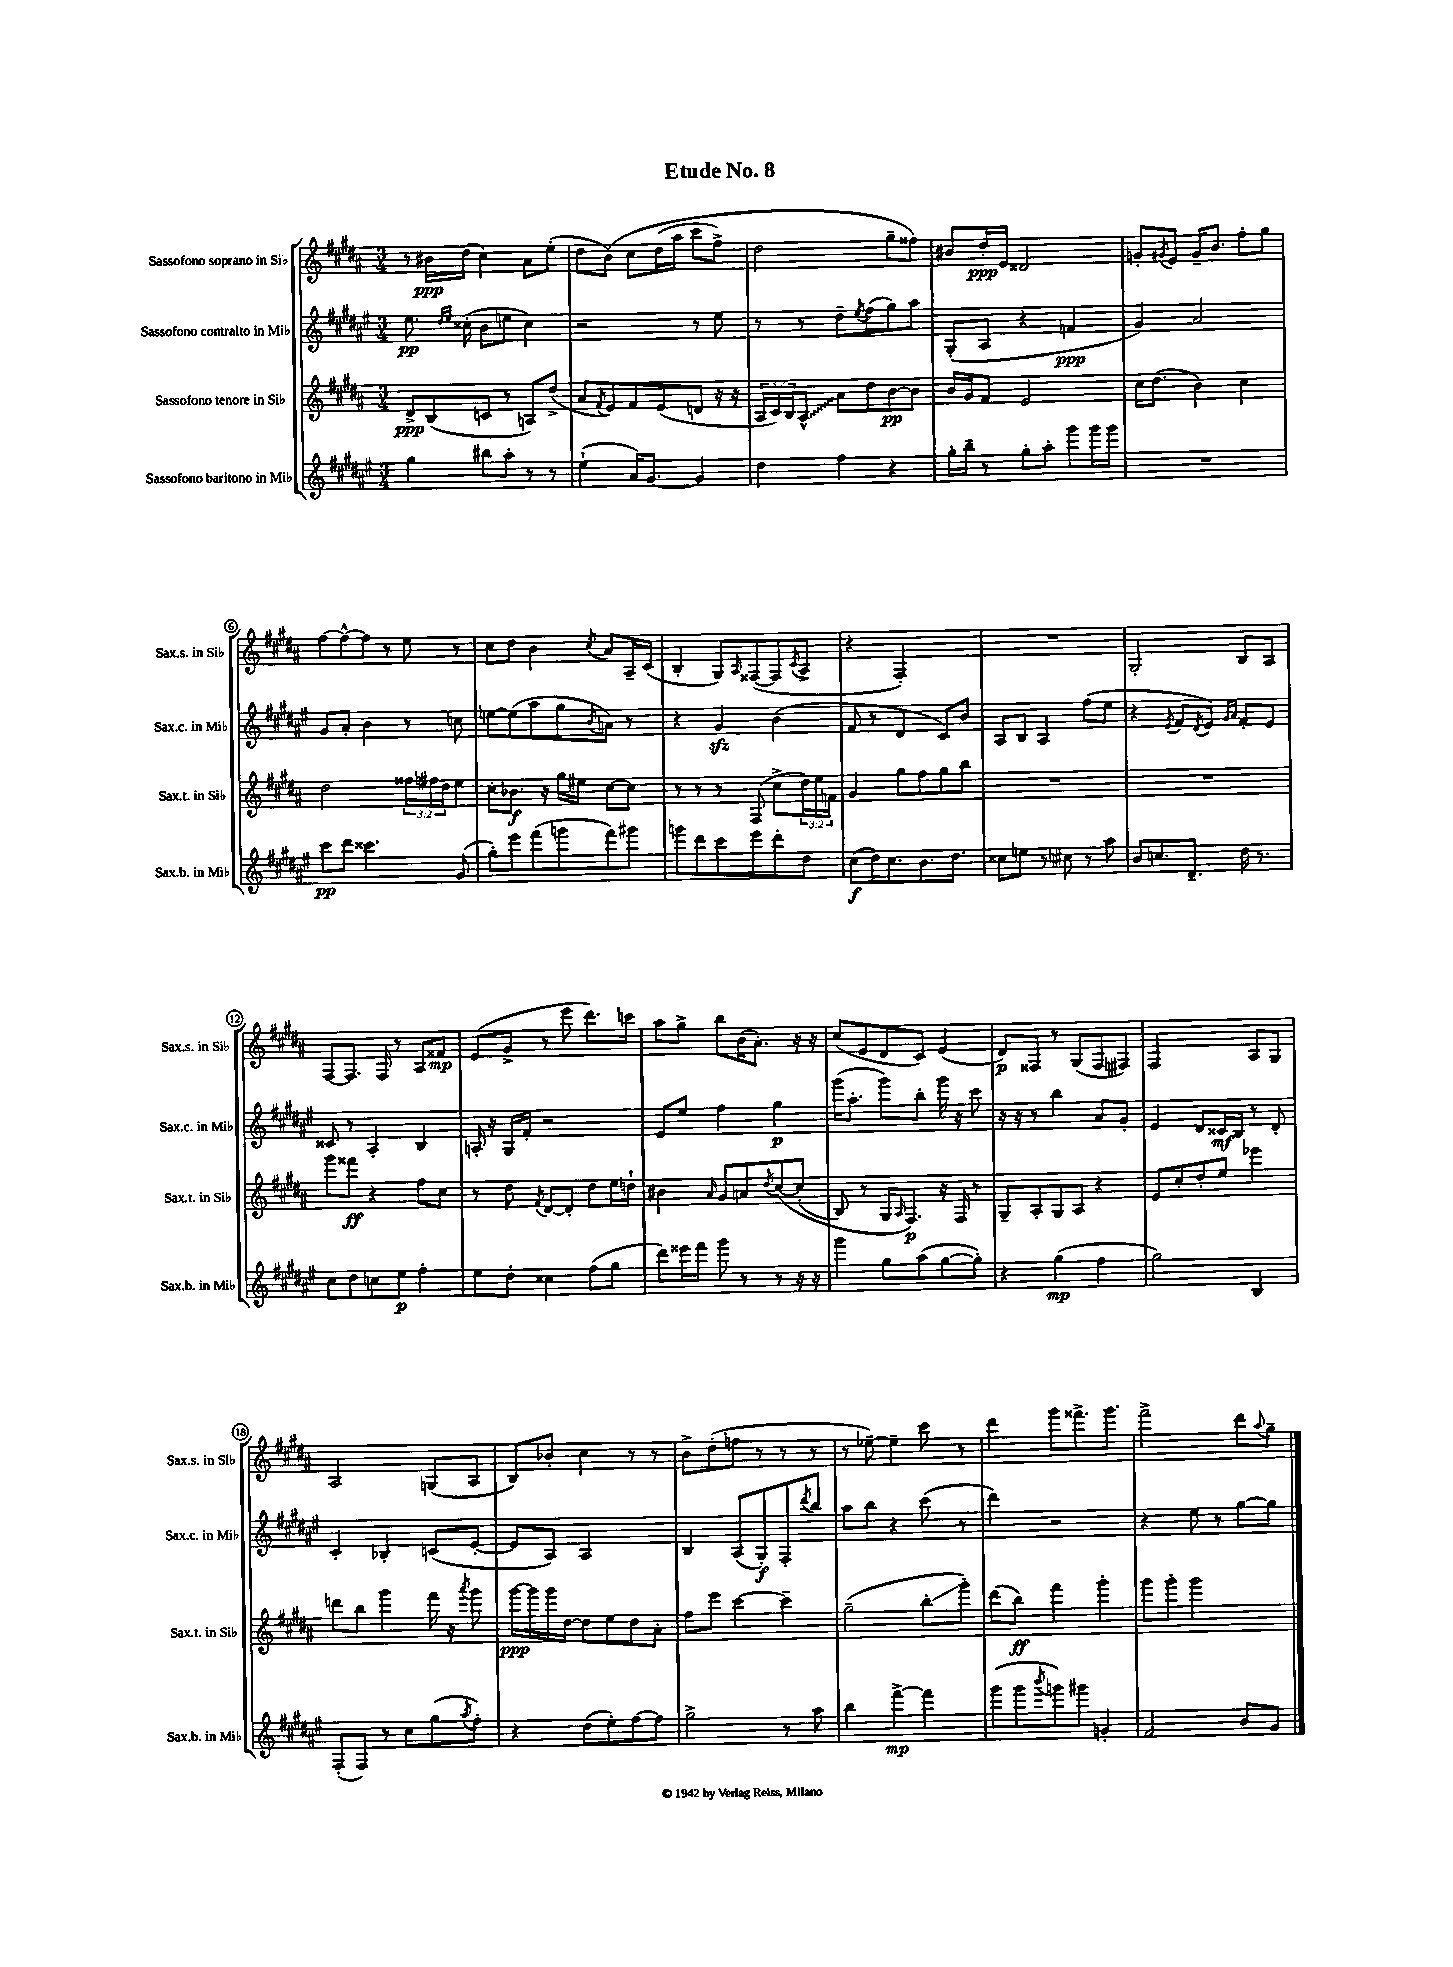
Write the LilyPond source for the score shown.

\header { title = "Etude No. 8" }
<<
\new StaffGroup <<
\new Staff = "s0" \with { instrumentName = "Sassofono soprano in Sib" shortInstrumentName = "Sax.s. in Sib" } {
    \clef treble \key b \major \numericTimeSignature \time 3/4
    r8 bis'16\ppp dis''16( cis''4) ais'8 e''8-.( |
    dis''8 b'8)\( cis''8 dis''16( ais''16 cis'''8 fis''8->) |
    dis''2 gis''8-- fisis''8\) |
    bis'8 dis''16-.\ppp e'16 disis'2 |
    g'8-. \acciaccatura { gis'8 } e'8 gis'16-- b'8. fis''8-. gis''8 |
    fis''8~ fis''8~-^ fis''8 r8 e''8 r8 |
    cis''8 dis''8 b'4 \acciaccatura { cis''8 } ais'8 ais16-- cis'16( |
    b4-. gis8) \grace { ais16 } fisis8~( fisis8 \acciaccatura { cis'8 } ais8-> |
    r4 fis2-.) |
    R2. |
    gis2-. b8 ais8 |
    fis8~ fis8. fis16 r8 ais8 fisis'8\mp |
    e'8( gis'8-> r8 e'''8 dis'''8.) c'''16 |
    ais''8 gis''8-> b''8 b'16( ais'8.-.) r16 r16 |
    cis''8( e'8 dis'8 cis'8) e'4( |
    dis'8\p) fisis8 r8 gis8( fisis8 fis8) |
    fis2 ais8 gis8 |
    ais2 g8( ais8 |
    b8) bes'8-. cis''4 r8 r8 |
    b'8-> dis''8-.( f''8 r8 r8 r8 |
    r8 ees''8~--) ees''4-- cis'''8 r8 |
    dis'''4 gis'''8 fisis'''8.-> gis'''8. |
    fis'''2-> dis'''8 \appoggiatura { ais''8 } gis''8-- \bar "|." |
}
\new Staff = "s1" \with { instrumentName = "Sassofono contralto in Mib" shortInstrumentName = "Sax.c. in Mib" } {
    \clef treble \key fis \major \numericTimeSignature \time 3/4
    eis''8.\pp \grace { dis''16 eis''16 } cisis''16-.( b'8 e''8 cisis''4) |
    r2 r8 eis''8 |
    r8 r8 dis''8-- \acciaccatura { eis''8 } fis''8( gis''8) ais''8 |
    gis8-.( ais8 r4 f'4\ppp |
    gis'4) ais'2 |
    gis'8 ais'8-. b'4 r8 c''8 |
    e''8~ e''8( ais''8 gis''8 \acciaccatura { b'8 } a'8) r8 |
    r4 gis'4\sfz b'4( |
    fis'8 r8 dis'4 cis'8) b'8 |
    ais8 b8 ais4 fis''8( eis''8 |
    r4 \acciaccatura { eis'8 } fis'8 \acciaccatura { dis'8 } eis'8) \grace { gis'16 ais'16 } fis'8-. eis'8 |
    cisis'8 r8 ais4-. b4 |
    a16-. r16 gis16 fis'16-. r2 |
    eis'8 eis''8 fis''4 gis''4\p |
    gis'''16( ais''8.-. gis'''8) b''8-. gis'''16 r16 cis'''8 |
    r16 r16 r8 b''4 ais'8 gis'8-. |
    eis'4 dis'8 cisis'16\mf b16 r8 dis'8-. |
    cis'4-. bes4-. c'8( eis'8~-. |
    eis'8 ais8) ais2 |
    b4 ais8( gis8-.\f) fis8-. \acciaccatura { dis'''8 } b''8 |
    ais''8 b''8 r4 cis'''8( r8 |
    dis'''4) r2 |
    r4 eis''8 r8 gis''8~ gis''8 \bar "|." |
}
\new Staff = "s2" \with { instrumentName = "Sassofono tenore in Sib" shortInstrumentName = "Sax.t. in Sib" } {
    \clef treble \key b \major \numericTimeSignature \time 3/4 \override Staff.TupletNumber.text = #tuplet-number::calc-fraction-text
    dis'8->\ppp b8( c'8 r8 a8) dis''8->( |
    ais'8 \acciaccatura { fis'8 } e'8) fis'8 e'8( d'8 r16 r16 |
    \tuplet 3/2 { ais16 cis'16) b16 } \once \override Glissando.style = #'zigzag ais8-^\glissando ais'8 dis''8 b'8~\pp b'8 |
    b'16 gis'16 fis'8 e'2 |
    cis''16 dis''8.( b'4) cis''4 |
    dis''2 \tuplet 3/2 { fisis''16 fis''16 dis''16 } e''8 |
    cis''8-. bes'8.\f r16 gis''16 eis''16 cis''8~ cis''8 |
    r8 r8 r8 fis8( cis''8-> \tuplet 3/2 { dis''16) e''16 f'16 } |
    gis'4 gis''8 fis''8 gis''8 b''8 |
    R2. |
    R2. |
    gis'''8 fisis'''8\ff r4 fis''8 cis''8 |
    r8 dis''8 \acciaccatura { fis'8 } dis'8~ dis'8-. dis''8 e''16 d''16-! |
    bis'4 \grace { ais'16 } gis'8 a'8 \acciaccatura { dis''8 } cis''8~\( cis''8-.( |
    b8) r8 gis16 \grace { ais16 } fis8.\p\) r16 fis16 r8 |
    gis8-- ais8-. gis8 ais8 r4 |
    e'8 cis''8-. dis''8-. e''8 ees'''4 |
    d'''8 b''8 gis'''4 fis'''16 r16 \acciaccatura { ais'''8 } gis'''8 |
    gis'''16~\ppp gis'''16 gis'''16 dis''16~ dis''8 e''8 dis''8 ais'8-. |
    fis''8 e'''8 cis'''4~ cis'''4-- |
    gis''2--( b''8-.\glissando gis'''8-.) |
    dis'''8( b''8\ff) fis'''4 gis'''4-. |
    gis'''8 gis'''8-. gis'''2 \bar "|." |
}
\new Staff = "s3" \with { instrumentName = "Sassofono baritono in Mib" shortInstrumentName = "Sax.b. in Mib" } {
    \clef treble \key fis \major \numericTimeSignature \time 3/4
    gis''4 bis''8 ais''8-. r8 r8 |
    eis''4-!( ais'16) gis'8.~ gis'4 |
    dis''4 fis''4 r4 |
    gis''16-. b''16-- r8 gis''8-. ais''8-. gis'''8 gis'''16 gis'''16 |
    R2. |
    cis'''8\pp dis'''8 cisis'''4. gis'8( |
    gis''8-.) eis'''8 fis'''8( g'''8 fis'''8) gis'''8 |
    g'''8 dis'''8 cis'''8 eis'''8 dis'''8-. dis''8 |
    cis''8\f( dis''16) cis''8. b'8. dis''8. |
    cisis''8 e''8 r8 cis''8 r8 ais''8 |
    b'8 c''8. dis'8.-- dis''16 r8. |
    cis''8 dis''8 c''8 eis''8\p fis''4-. |
    eis''8 dis''8-. cisis''4 fis''8( gis''8 |
    dis'''8) eisis'''16 fis'''16 gis'''8 r8 r8 r16 r16 |
    gis'''4 gis''8 ais''8( gis''8~ gis''8-.) |
    r4 gis''4\mp( fis''4 |
    gis''2) b4 |
    fis8-.( fis8) r8 cis''8 gis''8( \acciaccatura { ais''8 } fis''8-.) |
    r4 dis''8( eis''8-.) fis''8~ fis''8 |
    gis''2-> r8 ais''8 |
    b''4 fis'''4~->\mp fis'''4 |
    gis'''8( gis'''8 \acciaccatura { b'''8 } g'''8) gis'''8 g'4-. |
    fis'2 b'8 gis'8 \bar "|." |
}
>>
>>
\layout { \context { \Score \override BarNumber.stencil = #(make-stencil-circler 0.1 0.3 ly:text-interface::print) } }
